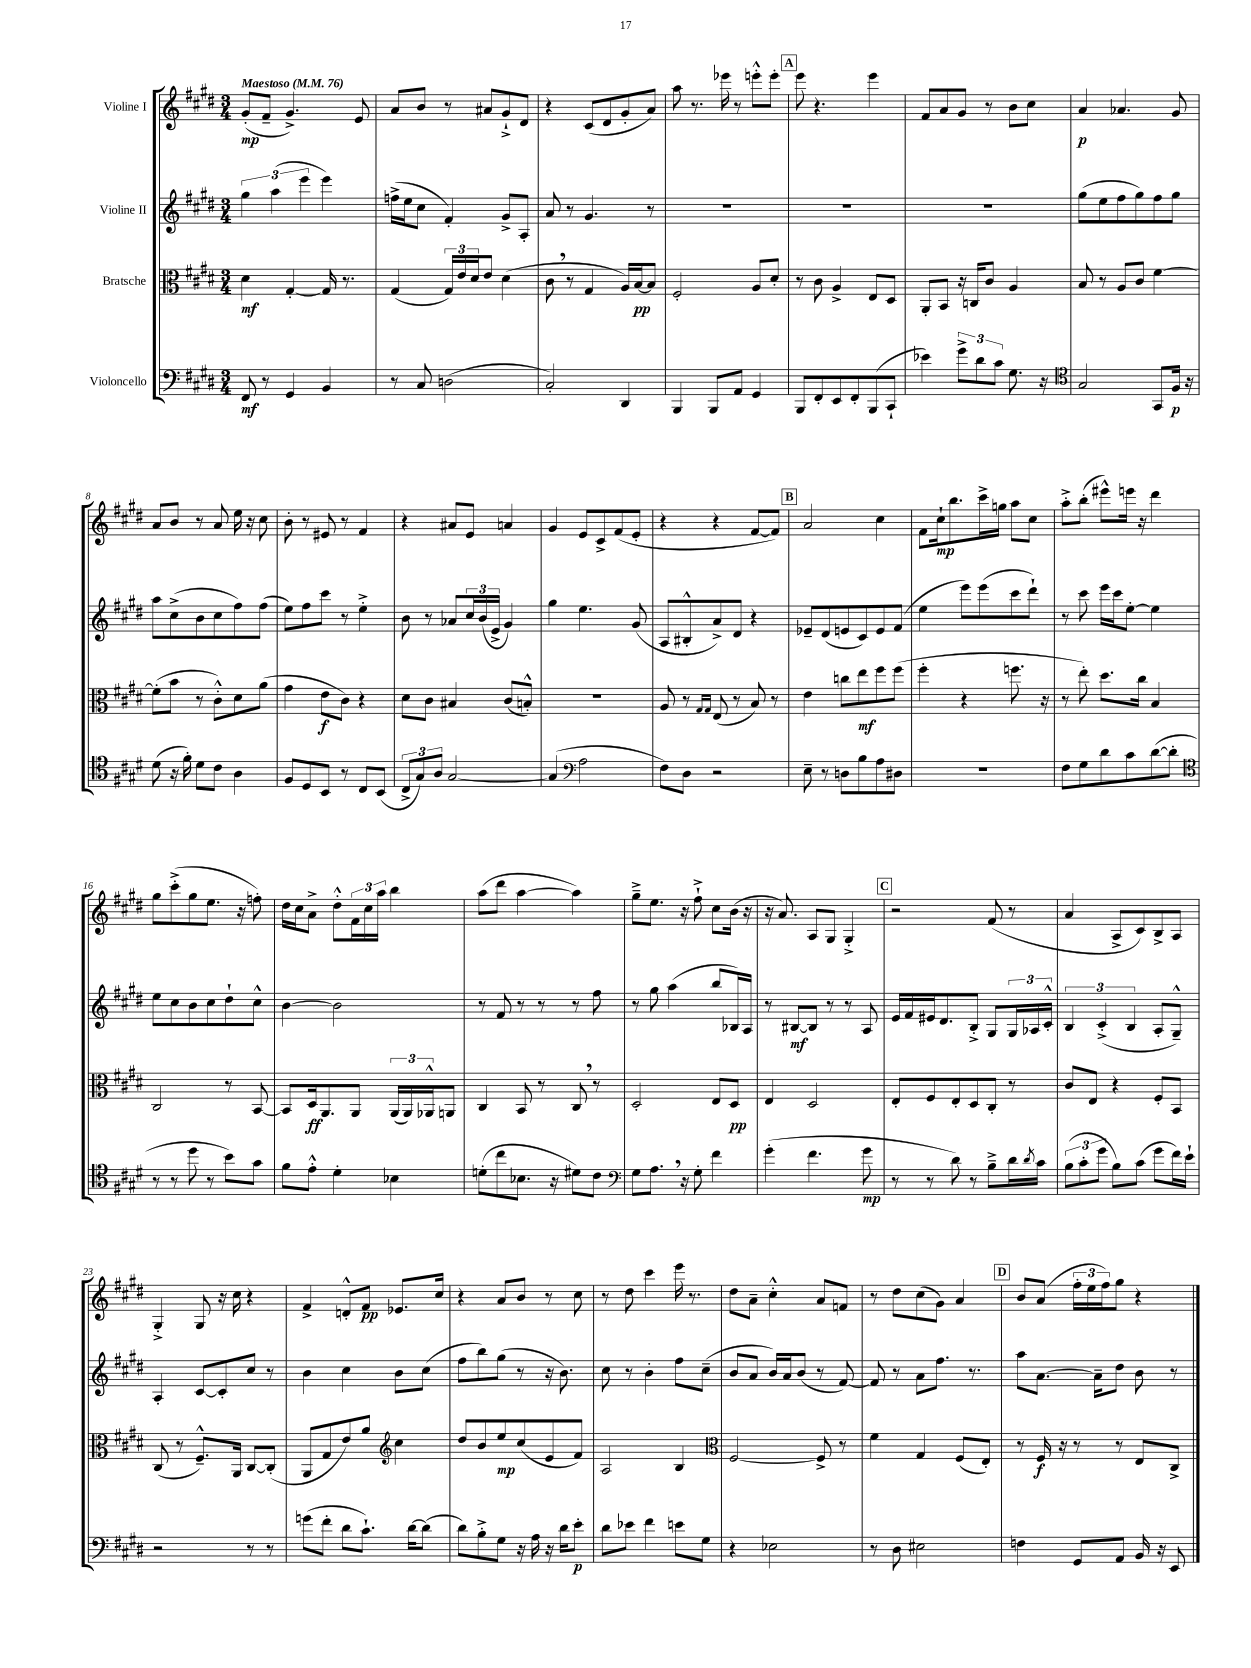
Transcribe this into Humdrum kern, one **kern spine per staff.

**kern	**kern	**kern	**kern
*staff4	*staff3	*staff2	*staff1
*clefF4	*clefC3	*clefG2	*clefG2
*k[f#c#g#d#]	*k[f#c#g#d#]	*k[f#c#g#d#]	*k[f#c#g#d#]
*M3/4	*M3/4	*M3/4	*M3/4
*MM76	*MM76	*MM76	*MM76
8FF#	4d#	6gg#	(8g#'
8r	.	.	8f#~
.	.	(6aa	.
4GG#	[4G#'	.	4.g#^)
.	.	6eee	.
4BB	16G#]	4eee)	.
.	8.r	.	.
.	.	.	8e
=	=	=	=
8r	(4G#	(16ff^	8a
.	.	16ee	.
8C#	.	8cc#	8b
(2D	24G#)	4f#')	8r
.	24e	.	.
.	24d#	.	.
.	8e	.	8a#
.	(4d#	8g#^	8g#`^
.	.	8A'	8d#
=	=	=	=
2C#')	8c#	8a	4r
.	8r	8r	.
.	4G#	4.g#	(8c#
.	.	.	8d#
4DD#	16A)	.	8g#'
.	[16B	.	.
.	8B]	8r	8a)
=	=	=	=
4BBB	2F#'	2.r	8aa
.	.	.	8.r
8BBB	.	.	.
.	.	.	16eee-
8AA	.	.	8r
4GG#	8A	.	8eee'^^
.	8d#'	.	8eee'
=	=	=	=
8BBB	8r	2.r	8eee
8FF#'	8c#	.	4.r
8EE	4A^	.	.
8FF#'	.	.	.
(8BBB	8E	.	4eee
8CC#`	8D#	.	.
=	=	=	=
4e-)	8AA'	2.r	8f#
.	8BB	.	8a
12g#^	16r	.	8g#
.	16C	.	.
12d#	.	.	.
.	8c#	.	8r
12c#	.	.	.
8.G#	4A	.	8b
.	.	.	8cc#
16r	.	.	.
=	=	=	=
*clefC4	*	*	*
2G#	8B	(8gg#	4a
.	8r	8ee	.
.	8A	8ff#	4.a-
.	8c#	8gg#)	.
8GG#	[4f#	8ff#	.
16F#	.	8gg#	8g#
16r	.	.	.
=	=	=	=
(8d#	(8f#']	8aa	8a
16r	8b	(8cc#^	8b
16f#')	.	.	.
8d#	8r	8b	8r
8c#	8c#'^^)	8cc#	8a
4A	8d#	8ff#)	16ee
.	.	.	16r
.	(8a	(8ff#	8cc#
=	=	=	=
8F#	4g#	8ee)	8b'
8D#	.	8ff#	8r
8BB	8e	8ccc#	8e#
8r	8c#)	8r	8r
8C#	4r	4ee'^	4f#
(8BB	.	.	.
=	=	=	=
12C#^	8d#	8b	4r
12G#)	.	.	.
.	8c#	8r	.
12A	.	.	.
[2G#	4B#	8a-	8a#
.	.	24cc#	8e
.	.	(24b	.
.	.	24e^	.
.	(8c#	4g#)	4a
.	8B'^^)	.	.
=	=	=	=
(4G#]	2.r	4gg#	4g#
*clefF4	*	*	*
2A	.	4.ee	8e
.	.	.	8c#^
.	.	.	(8f#
.	.	(8g#	8e'
=	=	=	=
8F#)	8A	8A	4r
8D#	8r	8B#'^^	.
.	16qqG#	.	.
.	16qqG#	.	.
2r	(8E	8a^)	4r
.	8r	8d#	.
.	8B)	4r	[8f#
.	8r	.	8f#])
=	=	=	=
8E~	4e	8e-~	2a
8r	.	(8d#	.
8D	8cc	8e	.
8B	8ee	8c#)	.
8A	8ff#	8e	4cc#
8D#	(8ff#	(8f#	.
=	=	=	=
2.r	4ff#'	4ee	8f#
.	.	.	16cc#`
.	.	.	8.bb
.	4r	8eee)	.
.	.	(8eee	16ccc#^
.	.	.	16gg
.	8.ff	8ccc#	8aa
.	.	8ddd#`)	8cc#
.	16r	.	.
=	=	=	=
8F#	8r	8r	8aa'^
8G#	8ee')	8ccc#	(8bb'
8d#	8.dd#	16eee	8eee#^^)
.	.	16ccc#	.
8c#	.	[8ee'	16eee
.	16cc#	.	16r
([8d#	4B	4ee]	4ddd#
8d#']	.	.	.
=	=	=	=
*clefC4	*	*	*
8r	2C#	8ee	8gg#
8r	.	8cc#	(8ccc#'^
8dd#	.	8b	8gg#
8r	.	8cc#	8.ee
8b)	8r	8dd#`	.
.	.	.	16r
8g#	[8BB	8cc#^^	8ff')
=	=	=	=
8f#	8BB]	[4b	16dd#
.	.	.	16cc#
8e'^^	16D#	.	8a^
.	8.AA	.	.
4d#'	.	2b]	8dd#'^^
.	8AA	.	24f#
.	.	.	24cc#
.	.	.	24aa
4B-	(24AA	.	4bb
.	24AA)	.	.
.	24AA-^^	.	.
.	8AA	.	.
=	=	=	=
(8d'	4C#	8r	(8aa
8cc#	.	8f#	8ddd#
8.B-	8BB	8r	[4aa
.	8r	8r	.
16r	.	.	.
8d#)	8C#	8r	4aa])
8c#	8r	8ff#	.
=	=	=	=
*clefF4	*	*	*
8G#	2D#'	8r	8gg#~^
8.A	.	8gg#	8.ee
.	.	(4aa	.
16r	.	.	16r
8G#'	.	.	8ff#`^
4f#	8E	8bb	8cc#
.	8D#	16B-)	(16b
.	.	16A	16r
=	=	=	=
(4g#'	4E	8r	16r
.	.	.	8.a)
.	.	[8B#	.
4.f#	2D#	8B#]	8A
.	.	8r	8G#
.	.	8r	4G#'^
8g#	.	8A	.
=	=	=	=
8r	8E'	16e	2r
.	.	16f#	.
8r	8F#	16e#	.
.	.	8.d#	.
8d#)	8E'	.	.
8r	8D#	8B'^	.
8B~^	8C#'	8G#	(8f#
16d#	8r	24G#	8r
.	.	24A-	.
8qd#	.	.	.
16c#	.	.	.
.	.	24c#'^^	.
=	=	=	=
(12B	8c#	6B	4a
12c#'	.	.	.
.	8E	.	.
12g#	.	(6c#'^	.
8B)	4r	.	8A^
.	.	6B	.
(8c#	.	.	8c#)
8g#	8F#'	8A'	8B^
16f#)	8BB	8G#~^^)	8A
16e`	.	.	.
=	=	=	=
2r	(8C#	4A'	4G#'^
.	8r	.	.
.	8.F#~^^)	[8c#	8G#
.	.	8c#']	16r
.	16AA	.	16cc#
8r	[8C#	8cc#	4r
8r	(8C#']	8r	.
=	=	=	=
(8g	8AA	4b	4f#^
8f#'	8G#	.	.
8d#	8e)	4cc#	8d'^^
8.c#`)	8a	.	8f#
*	*clefG2	*	*
.	4cc#	8b	8.e-
[16d#	.	.	.
(8d#]	.	(8cc#	.
.	.	.	16cc#
=	=	=	=
8d#)	8dd#	8ff#	4r
8B'^	8b	8bb)	.
8G#	8ee	(8gg#	8a
16r	(8cc#	8r	8b
16A	.	.	.
16r	8e	16r	8r
16d#	.	8.b)	.
8e'	8f#)	.	8cc#
=	=	=	=
8d#	2A	8cc#	8r
8e-	.	8r	8dd#
4f#	.	4b'	4ccc#
8e	4B	8ff#	16eee
.	.	.	8.r
8G#	.	(8cc#~	.
=	=	=	=
*	*clefC3	*	*
4r	[2F#	8b	8dd#
.	.	8a	8a~
2E-	.	16b)	4cc#'^^
.	.	16a	.
.	.	(8b	.
.	8F#^]	8r	8a
.	8r	[8f#)	8f
=	=	=	=
8r	4f#	8f#]	8r
8D#	.	8r	8dd#
2E#	4G#	8a	(8cc#
.	.	8.ff#	8g#)
.	(8F#	.	4a
.	.	8.r	.
.	8E')	.	.
=	=	=	=
4F	8r	8aa	8b
.	16F#	[8.a	(8a
.	16r	.	.
8GG#	8r	.	24ff#'
.	.	.	24ee
.	.	16a~]	.
.	.	.	24ff#)
8AA	8r	8dd#	8gg#
16BB	8E	8b	4r
16r	.	.	.
8EE	8C#^	8r	.
==	==	==	==
*-	*-	*-	*-
